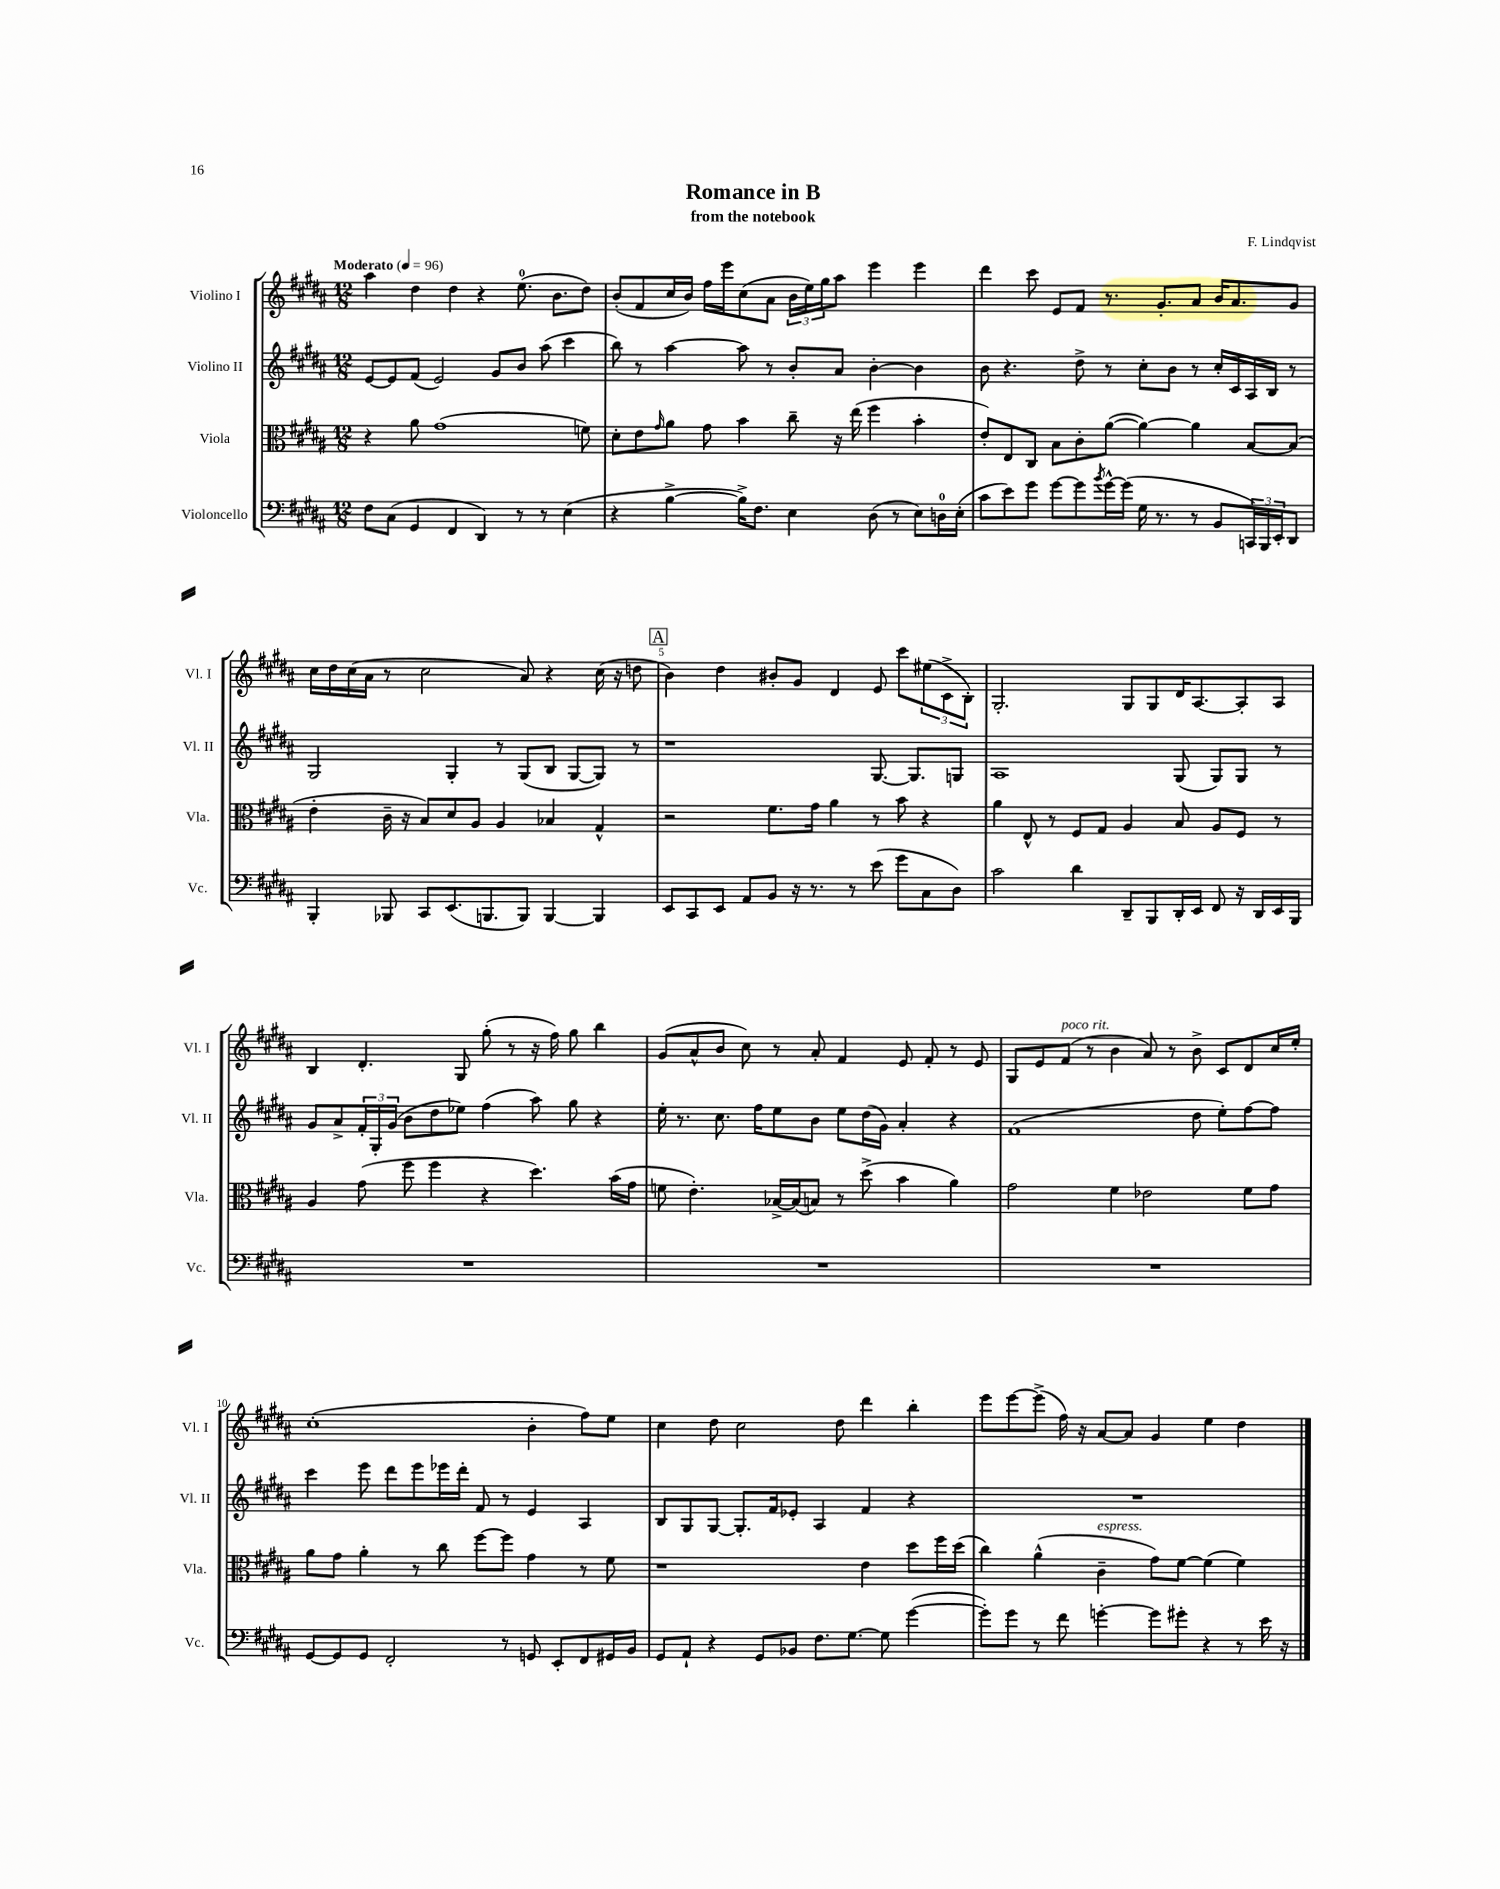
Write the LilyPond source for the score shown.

\header { title = "Romance in B" composer = "F. Lindqvist" subtitle = "from the notebook" }
<<
\new StaffGroup <<
\new Staff = "s0" \with { instrumentName = "Violino I" shortInstrumentName = "Vl. I" } {
    \clef treble \key b \major \numericTimeSignature \time 12/8 \tempo "Moderato" 4 = 96
    ais''4 dis''4 dis''4 r4 e''8.-0( b'8. dis''8) |
    b'8-.( fis'8 cis''16 b'16) fis''16 e'''16 cis''8( ais'8 \tuplet 3/2 { b'16 e''16) gis''16 } ais''8 e'''4 e'''4 |
    dis'''4 cis'''8 e'8 fis'8 r8. gis'8.-. ais'8 b'16 ais'8. gis'8 |
    cis''16 dis''16 cis''16( ais'16 r8 cis''2 ais'8) r4 cis''16( r16 d''8 |
    \mark \markup { \box "A" } b'4) dis''4 bis'8-. gis'8 dis'4 e'8 cis'''8 \tuplet 3/2 { eis''8( cis'8-> b8-.) } |
    gis2.-. gis8 gis8 dis'16 ais8.~ ais8-. ais8 |
    b4 dis'4.-. gis8 gis''8-.( r8 r16 fis''16) gis''8 b''4 |
    gis'8( ais'8-^ b'8 cis''8) r8 ais'8-. fis'4 e'8 fis'8-. r8 e'8 |
    gis8 e'8 fis'8^\markup { \italic "poco rit." }( r8 b'4 ais'8) r8 b'8-> cis'8 dis'8 cis''16 e''16-. |
    cis''1-.( b'4-. fis''8) e''8 |
    cis''4 dis''8 cis''2 dis''8 dis'''4 b''4-. |
    e'''8 e'''8~ e'''8->( fis''16) r16 ais'8~ ais'8 gis'4 e''4 dis''4 \bar "|." |
}
\new Staff = "s1" \with { instrumentName = "Violino II" shortInstrumentName = "Vl. II" } {
    \clef treble \key b \major \numericTimeSignature \time 12/8
    e'8~ e'8 fis'8( e'2) gis'8 b'8 ais''8( cis'''4 |
    b''8) r8 ais''4~ ais''8 r8 b'8-. ais'8 b'4~-. b'4 |
    b'8 r4. dis''8-> r8 cis''8-. b'8 r8 cis''16-. cis'16 ais16 b16 r8 |
    gis2 gis4-. r8 gis8( b8 gis8~ gis8) r8 |
    \mark \markup { \box "A" } r1 gis8.~ gis8. g8 |
    ais1 gis8( gis8) gis8 r8 |
    gis'8 ais'8-> \tuplet 3/2 { fis'16-. gis16-. gis'16( } b'8 dis''8 ees''8) fis''4( ais''8) gis''8 r4 |
    e''16-. r8. cis''8. fis''16 e''8 b'8 e''8 dis''16( gis'16) ais'4-. r4 |
    fis'1( dis''8 e''8-.) fis''8~ fis''8 |
    cis'''4 e'''8 dis'''8 e'''8 ees'''16 dis'''16-. fis'8 r8 e'4 ais4 |
    b8 gis8 gis8~ gis8.-. fis'16 ees'8-. ais4 fis'4 r4 |
    R1. \bar "|." |
}
\new Staff = "s2" \with { instrumentName = "Viola" shortInstrumentName = "Vla." } {
    \clef alto \key b \major \numericTimeSignature \time 12/8
    r4 ais'8 gis'1( f'8) |
    dis'8-. e'8 \grace { gis'16 } ais'8 gis'8 b'4 cis''8-- r16 e''16( fis''4 b'4-. |
    e'8-.) e8 cis8 b8 cis'8-. ais'8~( ais'4~) ais'4 b8~ b8( |
    e'4-. cis'16-- r16 b8) dis'8 ais8 ais4 bes4 gis4-^ |
    \mark \markup { \box "A" } r2 fis'8. gis'16 ais'4 r8 b'8 r4 |
    ais'4 e8-^ r8 fis8 gis8 ais4 b8 ais8 fis8 r8 |
    ais4 gis'8( fis''8 fis''4 r4 dis''4.) b'16( gis'16 |
    f'8 e'4.-.) bes16~-> bes16( b8) r8 dis''8->( b'4 ais'4) |
    gis'2 fis'4 ees'2 fis'8 gis'8 |
    ais'8 gis'8 ais'4-. r8 cis''8 fis''8~ fis''8 gis'4 r8 fis'8 |
    r1 e'4 dis''8 fis''16 dis''16( |
    cis''4) ais'4-^( cis'4--^\markup { \italic "espress." } gis'8) fis'8~ fis'4( fis'4) \bar "|." |
}
\new Staff = "s3" \with { instrumentName = "Violoncello" shortInstrumentName = "Vc." } {
    \clef bass \key b \major \numericTimeSignature \time 12/8
    fis8 cis8( gis,4 fis,4 dis,4) r8 r8 e4( |
    r4 b4~-> b16->) fis8. e4 dis8( r8 e8) d16-0 e16-.( |
    cis'8 e'8) gis'8 gis'8~ gis'8 \acciaccatura { b'8 } gis'16~-^ gis'16( gis16 r8. r8 b,8 \tuplet 3/2 { c,16) b,,16 e,16-. } dis,8 |
    b,,4-. bes,,8 cis,8 e,8.( b,,8. b,,8) b,,4~ b,,4 |
    \mark \markup { \box "A" } e,8 cis,8 e,8 ais,8 b,8 r16 r8. r8 e'8( gis'8 cis8 dis8) |
    cis'2 dis'4 dis,8-- b,,8 dis,16-. e,16 fis,8 r16 dis,16 e,16 b,,16 |
    R1. |
    R1. |
    R1. |
    gis,8~ gis,8 gis,8 fis,2-. r8 g,8 e,8-. fis,8 gis,16 b,16 |
    gis,8 ais,8-! r4 gis,8 bes,8 fis8. gis8.~ gis8 gis'4~( |
    gis'8-.) gis'8 r8 fis'8 g'4~-. g'8 gis'8-. r4 r8 e'16 r16 \bar "|." |
}
>>
>>
\layout { \context { \Score \override BarNumber.break-visibility = ##(#f #t #t) barNumberVisibility = #(every-nth-bar-number-visible 5) } }
